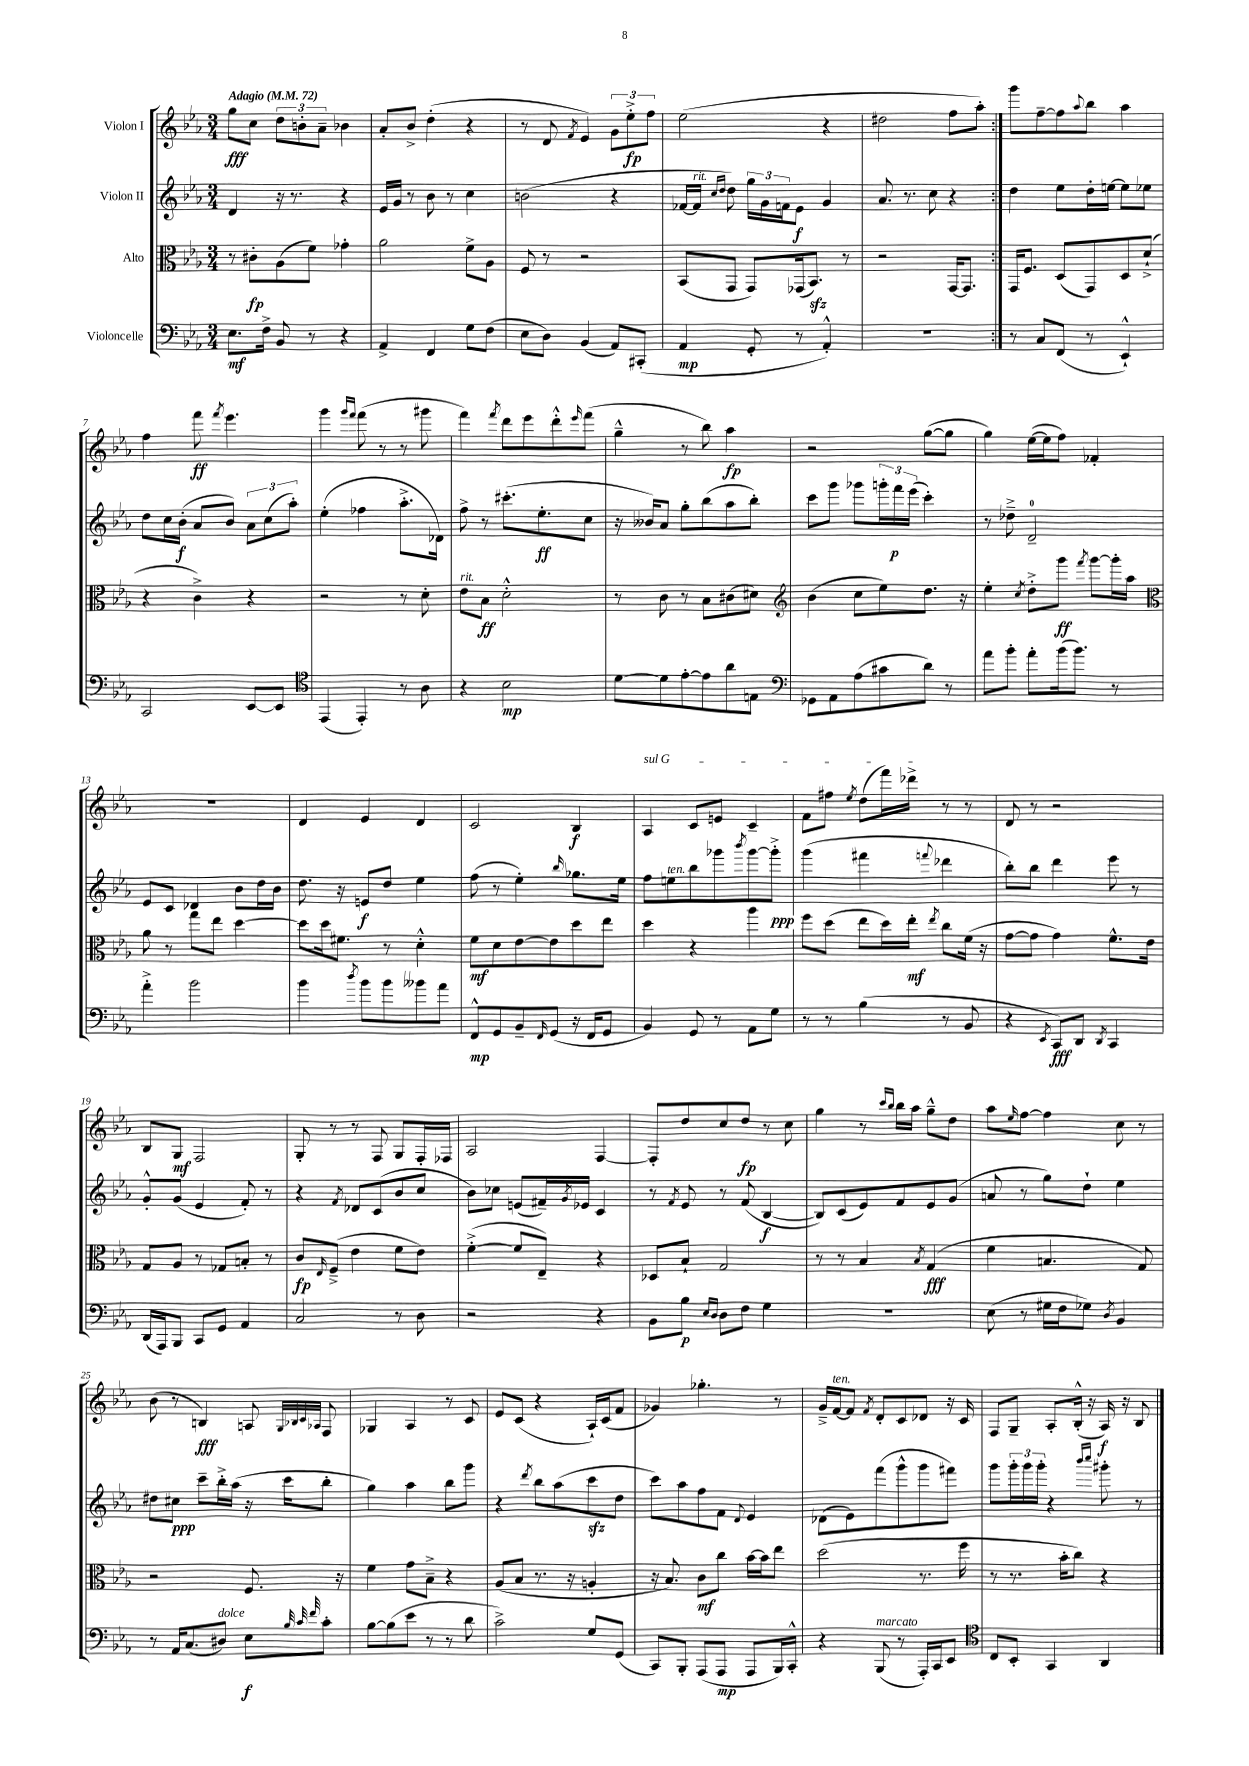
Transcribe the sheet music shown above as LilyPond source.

<<
\new StaffGroup <<
\new Staff = "s0" \with { instrumentName = "Violon I" } {
    \clef treble \key ees \major \numericTimeSignature \time 3/4 \tempo "Adagio" 4 = 72
    \repeat volta 2 { g''8\fff c''8 \tuplet 3/2 { d''8 b'8-. aes'8-- } bes'4 |
    aes'8-. bes'8-> d''4-.( r4 |
    r8 d'8 \acciaccatura { f'8 } ees'4) \tuplet 3/2 { g'8 ees''8-.->\fp f''8 } |
    ees''2( r4 |
    dis''2 f''8 aes''8-.) | }
    g'''8 f''8~-- f''8 \appoggiatura { aes''8 } bes''8 aes''4 |
    f''4 f'''8\ff \acciaccatura { f'''8 } ees'''4. |
    g'''4 \grace { g'''16 f'''16 } f'''8( r8 r8 gis'''8 |
    f'''4) \acciaccatura { f'''8 } d'''8 ees'''8 d'''8-.-^ \grace { ees'''16 } f'''8( |
    g''4---^ r8 bes''8) aes''4\fp |
    r2 g''8~( g''8 |
    g''4) ees''16~( ees''16 f''8) fes'4-. |
    R2. |
    d'4 ees'4 d'4 |
    c'2 bes4\f |
    \once \override TextSpanner.bound-details.left.text = \markup { \italic "sul G" } aes4\startTextSpan c'8 e'8 c'4-- |
    f'8 fis''8 \acciaccatura { ees''8 } d''8( f'''16) des'''16->\stopTextSpan r8 r8 |
    d'8 r8 r2 |
    bes8 g8\mf f2 |
    g8-. r8 r8 f8 g8 f16-. fes16 |
    aes2 f4~ |
    f8-. d''8 c''8 d''8\fp r8 c''8 |
    g''4 r8 \grace { c'''16 bes''16 } bes''16 aes''16 g''8---^ d''8 |
    aes''8 \grace { ees''16 } f''8~ f''4 c''8 r8 |
    bes'8( r8 b4\fff) a8 \grace { g32 bes32 c'32 aes32 } f8 |
    ges4 aes4 r8 c'8 |
    ees'8 c'8( r4 aes16-!) c'16( f'8 |
    ges'4) ges''4.-. r8 |
    g'16---> f'16~^\markup { \italic "ten." } f'8 \acciaccatura { f'8 } d'8-. c'8 des'8 r16 c'16 |
    f8 g8-- aes8-. bes16-.-^( r16 aes16\f) r16 bes8 \bar "|." |
}
\new Staff = "s1" \with { instrumentName = "Violon II" } {
    \clef treble \key ees \major \numericTimeSignature \time 3/4
    \repeat volta 2 { d'4 r16 r8. r4 |
    ees'16 g'16 r8 bes'8 r8 c''4 |
    b'2( r4 |
    fes'16~ fes'16^\markup { \italic "rit." } \grace { c''16 d''16 } d''8) \tuplet 3/2 { g''16 g'16 f'16 } ees'8\f g'4 |
    aes'8. r8. c''8 r4 | }
    d''4 ees''8 d''16-. e''16~ e''8 ees''8 |
    d''8 c''16 bes'16-.\f( aes'8 bes'8) \tuplet 3/2 { aes'8 c''8( aes''8-.) } |
    ees''4-.( fes''4 aes''8.-.-> des'16) |
    f''8-> r8 cis'''8.-.( ees''8.-.\ff c''8 |
    r16 beses'16) aes'8 g''8-. bes''8( aes''8 bes''8-.) |
    c'''8 g'''8 ges'''8 \tuplet 3/2 { g'''16-. f'''16\p ees'''16( } c'''4-.) |
    r8 des''8---> d'2-0-- |
    ees'8 c'8 des'4 bes'8 d''16 bes'16 |
    d''8. r16 e'8\f d''8 ees''4 |
    f''8( r8 ees''4-.) \grace { bes''16 } ges''8. ees''16 |
    f''8 e''8^\markup { \italic "ten." } bes''8 ges'''8 \acciaccatura { bes'''8 } ges'''8~ ges'''8-.->\ppp |
    g'''4( fis'''4 \appoggiatura { f'''8 } des'''4 |
    bes''8-.) bes''8 d'''4 ees'''8 r8 |
    g'8-.-^ g'8( ees'4 f'8-.) r8 |
    r4 \acciaccatura { f'8 } des'8 c'8( bes'8 c''8 |
    bes'8) ces''8 e'8( fis'16--) \acciaccatura { g'8 } ees'16 c'4 |
    r8 \acciaccatura { f'8 } ees'8 r8 f'8( bes4~\f |
    bes8) c'8( ees'8) f'8 ees'8 g'8( |
    a'8 r8 g''8) d''8-! ees''4 |
    dis''8 cis''8\ppp c'''8-- bes''16-.-> aes''16( r16 c'''16 bes''8-. |
    g''4) aes''4 bes''8 g'''8 |
    r4 \acciaccatura { d'''8 } bes''8 aes''8( c'''8\sfz d''8 |
    c'''8) aes''8 f''8 f'8 \appoggiatura { d'8 } ees'4 |
    des'8( ees'8) f'''8( g'''8-^ g'''8 fis'''8) |
    g'''8 \tuplet 3/2 { g'''16-. g'''16 g'''16-. } r4 \grace { bes'''16 c''''16 } gis'''8-. r8 \bar "|." |
}
\new Staff = "s2" \with { instrumentName = "Alto" } {
    \clef alto \key ees \major \numericTimeSignature \time 3/4
    \repeat volta 2 { r8 cis'8-.\fp aes8( f'8) ges'4-. |
    aes'2 f'8-> aes8 |
    f8 r8 r2 |
    bes,8( g,8 g,8) ges,16( bes,8.\sfz) r8 |
    r2 g,16~ g,8. | }
    g,16 f8. d8( g,8) d8 d'8-!->( |
    r4 c'4->) r4 |
    r2 r8 d'8-. |
    ees'8^\markup { \italic "rit." } bes8\ff d'2-.-^ |
    r8 c'8 r8 bes8 cis'8( dis'8) |
    \clef treble bes'4( c''8 ees''8) d''8. r16 |
    ees''4-. \acciaccatura { c''8 } d''8-.-> g'''8\ff \acciaccatura { f'''8 } g'''8~ g'''16-. aes''16 |
    \clef alto aes'8 r8 g''8 ees''8 d''4~ |
    d''8 d''16 fis'8. r8 d'4-.-^ |
    f'8\mf d'8 ees'8~ ees'8 d''8 ees''8 |
    d''4 r4 aes''4 |
    f''8 d''8( ees''8 d''16) ees''16-.\mf \acciaccatura { ees''8 } c''8 f'16( r16 |
    g'8~ g'8 g'4) f'8.-^ ees'16 |
    g8 aes8 r8 ges8 b8-. r8 |
    c'8\fp \grace { ees16 } f8--->( ees'4 f'8 ees'8) |
    f'4~-.->( f'8 ees8--) r4 |
    des8 bes8-! g2 |
    r8 r8 bes4 \acciaccatura { bes8 } g4\fff( |
    f'4 b4. g8) |
    r2 f8. r16 |
    f'4 g'8 bes8---> r4 |
    aes8( bes8 r8. r16 a4-. |
    r16 bes8.) c'8\mf c''8 bes'16~ bes'16 ees''8 |
    d''2( r8. f''16 |
    r8 r8. bes'16-. c''8) r4 \bar "|." |
}
\new Staff = "s3" \with { instrumentName = "Violoncelle" } {
    \clef bass \key ees \major \numericTimeSignature \time 3/4
    \repeat volta 2 { ees8.\mf f16-> bes,8 r8 r4 |
    aes,4-> f,4 g8 f8( |
    ees8 d8) bes,4( aes,8) cis,8-.( |
    aes,4\mp g,8-. r8 aes,4-.-^) |
    R2. | }
    r8 c8 f,8( r8 ees,4-!-^) |
    c,2 ees,8~ ees,8 |
    \clef tenor ees,4( ees,4-.) r8 aes8 |
    r4 bes2\mp |
    d'8~ d'8 ees'8~-. ees'8 aes'8 e8 |
    \clef bass ges,8 aes,8 aes8( cis'8 d'8) r8 |
    aes'8 bes'8-. aes'8-. bes'16( bes'8.) r8 |
    aes'4-.-> bes'2 |
    bes'4 \acciaccatura { d''8 } bes'8 bes'8 beses'8 aes'8 |
    f,8-^\mp g,8 bes,8-- \grace { f,16 } g,8( r16 f,16 g,8 |
    bes,4) g,8 r8 aes,8 g8 |
    r8 r8 bes4( r8 bes,8 |
    r4 \acciaccatura { ees,8 } c,8\fff) d,8 \acciaccatura { d,8 } c,4 |
    d,16( aes,,16) bes,,8 c,8 g,8 aes,4 |
    c2 r8 d8 |
    r2 r4 |
    bes,8 bes8\p \grace { ees16 d16 } d8 f8 g4 |
    R2. |
    ees8( r8 gis16 f16 ges8) \acciaccatura { d8 } bes,4 |
    r8 aes,16 c8.( dis8^\markup { \italic "dolce" }) ees8\f \grace { bes32 c'32 f'32 } c'8-. |
    bes8~ bes8( ees'8 r8 r8 d'8 |
    c'2->) g8 g,8( |
    c,8) bes,,8-. aes,,8( aes,,8\mp aes,,8 bes,,16) c,16-.-^ |
    r4 bes,,8^\markup { \italic "marcato" }( r8 aes,,16-.) c,16 ees,8 |
    \clef tenor c8 bes,8-. g,4 aes,4 \bar "|." |
}
>>
>>
